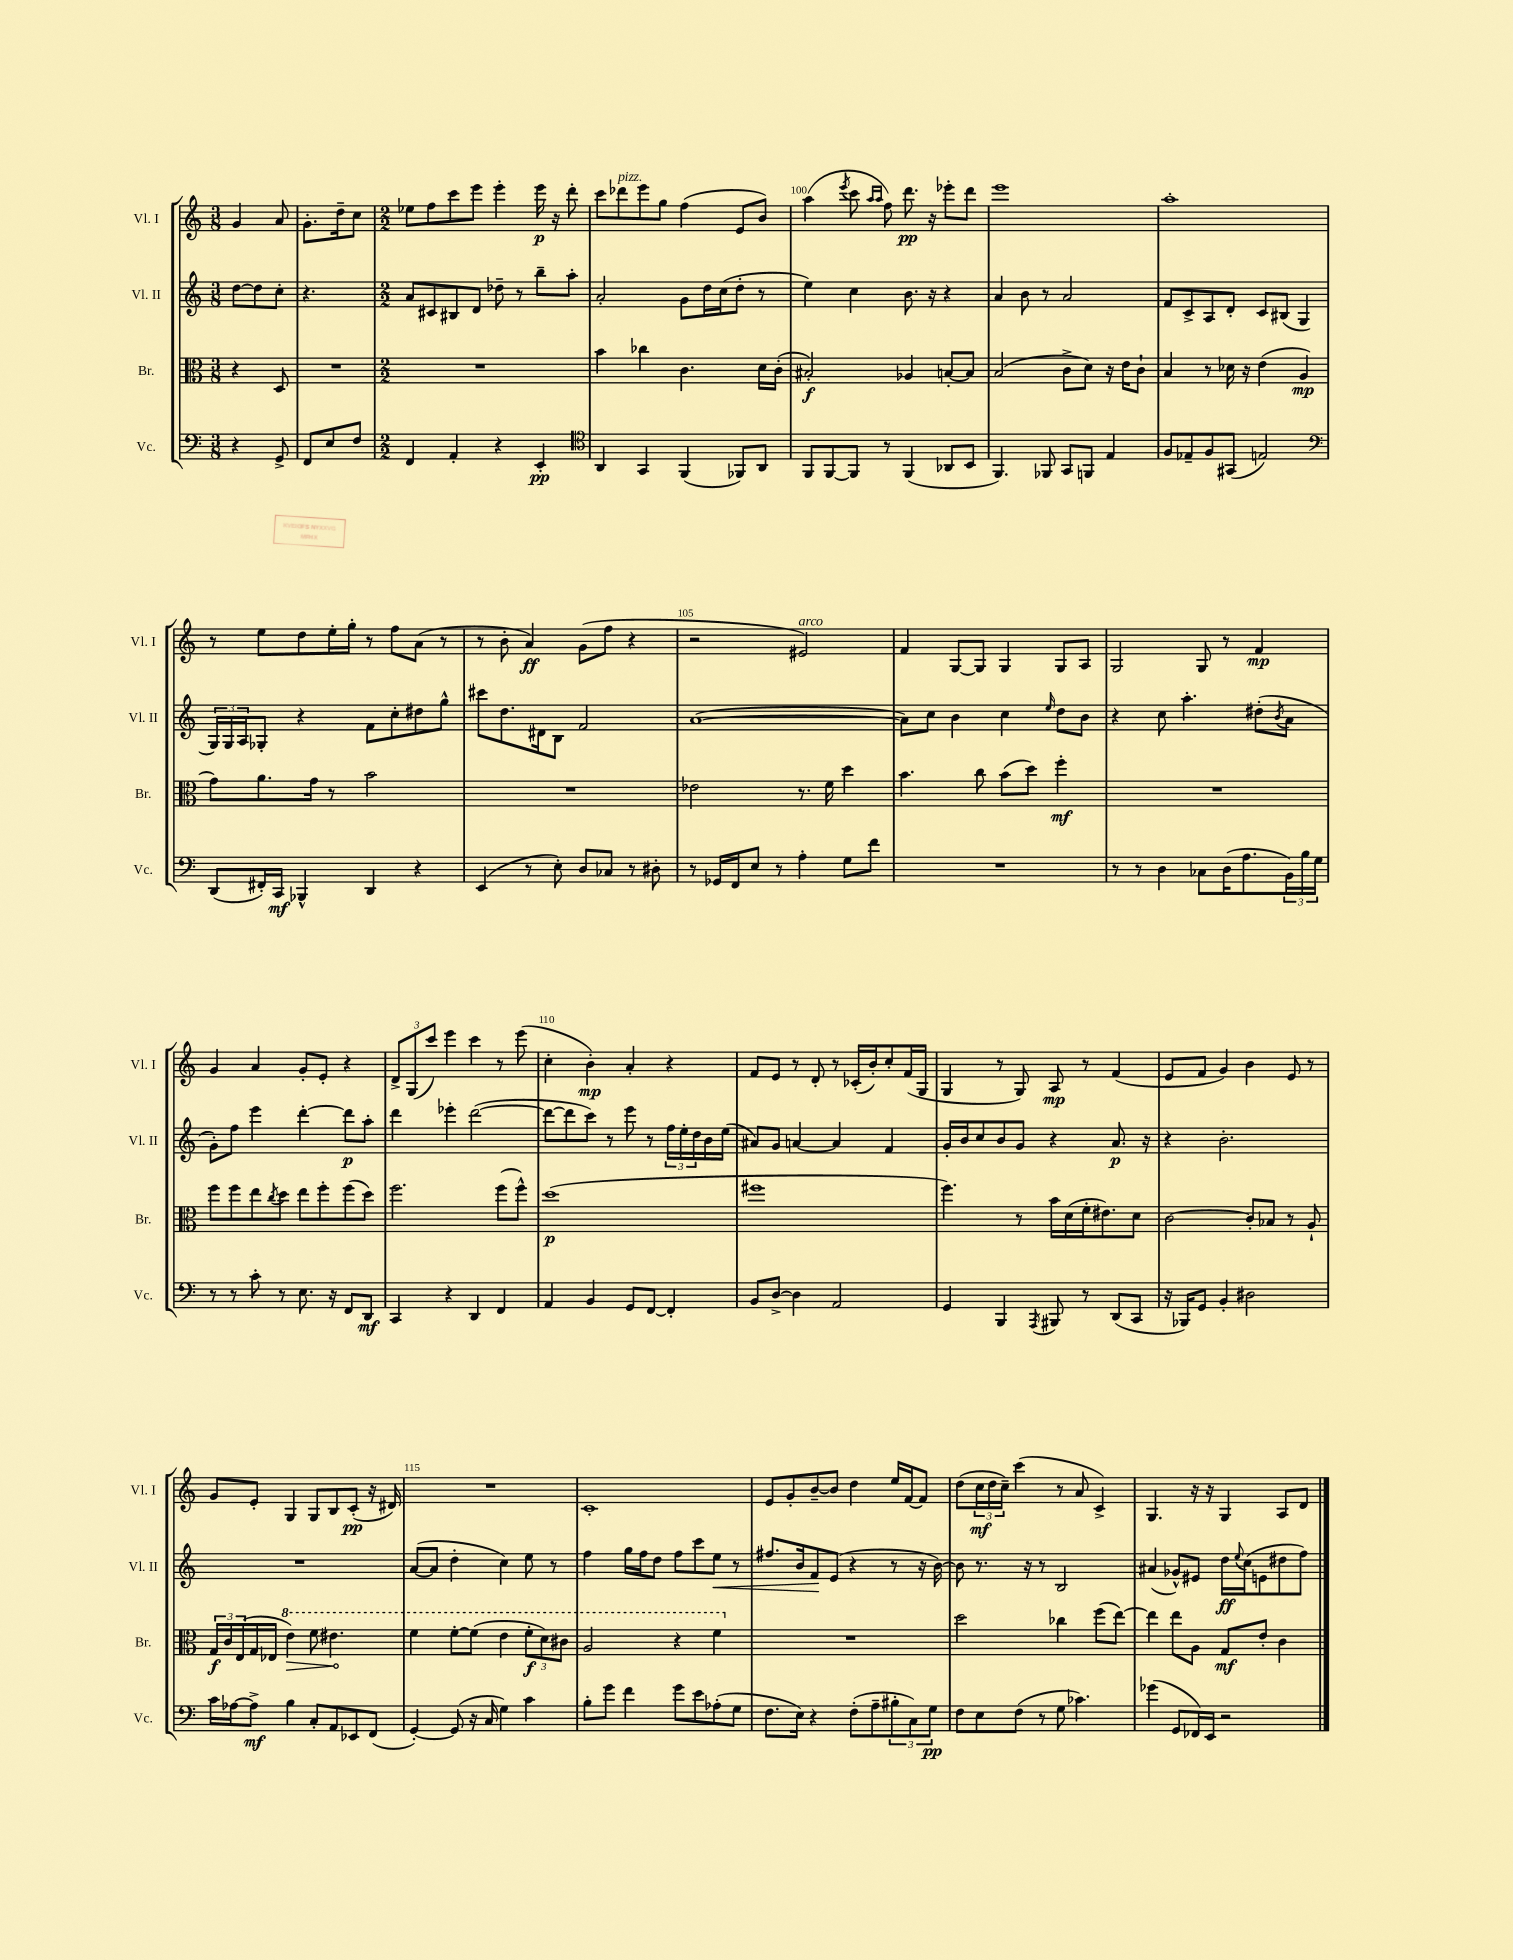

**kern	**dynam	**kern	**dynam	**kern	**dynam	**kern	**dynam
*part4	*part4	*part3	*part3	*part2	*part2	*part1	*part1
*staff4	*staff4	*staff3	*staff3	*staff2	*staff2	*staff1	*staff1
*I"Vc.	*	*I"Br.	*	*I"Vl. II	*	*I"Vl. I	*
*I'Vc.	*	*I'Br.	*	*I'Vl. II	*	*I'Vl. I	*
*clefF4	*	*clefC3	*	*clefG2	*	*clefG2	*
*k[]	*	*k[]	*	*k[]	*	*k[]	*
*M3/8	*	*M3/8	*	*M3/8	*	*M3/8	*
=96	=96	=96	=96	=96	=96	=96	=96
4r	.	4r	.	[8dd\L	.	4g/	.
.	.	.	.	8dd\]	.	.	.
8GG^/	.	8D/	.	8cc'\J	.	8a/	.
=97	=97	=97	=97	=97	=97	=97	=97
8FF/L	.	4.r	.	4.r	.	8.g'\L	.
8E/	.	.	.	.	.	.	.
.	.	.	.	.	.	16dd~\k	.
8F/J	.	.	.	.	.	8cc\J	.
=98	=98	=98	=98	=98	=98	=98	=98
*M2/2	*	*M2/2	*	*M2/2	*	*M2/2	*
4FF/	.	1r	.	8a/L	.	8ee-X\L	.
.	.	.	.	8c#X/	.	8ff\	.
4AA'/	.	.	.	8B#X/	.	8ccc\	.
.	.	.	.	8d/J	.	8eee\J	.
4r	.	.	.	8dd-X~\	.	4eee'\	.
.	.	.	.	8r	.	.	.
4EE'/	pp	.	.	8bb~\L	.	16eee\	p
.	.	.	.	.	.	16r	.
.	.	.	.	8aa'\J	.	8ddd'\	.
=99	=99	=99	=99	=99	=99	=99	=99
*clefC4	*	*	*	*	*	*	*
4AA/	.	4b\	.	2a'/	.	8ccc\L	.
!	!	!	!	!	!	!LO:TX:a:i:t=pizz.	!
.	.	.	.	.	.	8ddd-X\	.
4GG/	.	4cc-X\	.	.	.	8eee\	.
.	.	.	.	.	.	8gg\J	.
(4FF/	.	4.c\	.	8g\L	.	(4ff\	.
.	.	.	.	16dd\L	.	.	.
.	.	.	.	(16cc\J	.	.	.
8FF-X/L)	.	.	.	8dd'\J	.	8e/L	.
8AA/J	.	16d\LL	.	8r	.	8b/J)	.
.	.	(16c'\JJ	.	.	.	.	.
=100	=100	=100	=100	=100	=100	=100	=100
8FF/L	.	2B#X'/)	f	4ee\)	.	(4aa\	.
[8FF/	.	.	.	.	.	.	.
.	.	.	.	.	.	8qeee/	.
8FF/J]	.	.	.	4cc\	.	8ccc\	.
.	.	.	.	.	.	16qqaa/LL	.
.	.	.	.	.	.	16qqaa/JJ	.
8r	.	.	.	.	.	8ff\)	.
(4FF/	.	4A-X/	.	8.b\	.	8.ddd\	pp
.	.	.	.	16r	.	16r	.
8AA-X/L	.	[8Bn'/L	.	4r	.	8eee-X'\L	.
8BB/J	.	8B/J]	.	.	.	8ddd\J	.
=101	=101	=101	=101	=101	=101	=101	=101
4.FF/)	.	(2B/	.	4a/	.	1eee	.
.	.	.	.	8b\	.	.	.
8FF-X/	.	.	.	8r	.	.	.
8GG/L	.	8c^\L	.	2a/	.	.	.
8FFn/J	.	8d\J)	.	.	.	.	.
4E/	.	16r	.	.	.	.	.
.	.	16e\KL	.	.	.	.	.
.	.	8c`\J	.	.	.	.	.
=102	=102	=102	=102	=102	=102	=102	=102
8F/L	.	4B/	.	8f/L	.	1aa'	.
8E-X~/	.	.	.	8c^/	.	.	.
8F/	.	8r	.	8A/	.	.	.
(8GG#X/J	.	16d-X\	.	8d'/J	.	.	.
.	.	16r	.	.	.	.	.
2En/)	.	(4e\	.	8c/L	.	.	.
.	.	.	.	(8B#X/J	.	.	.
.	.	4A/	mp	4G/	.	.	.
!!LO:LB:g=z
=103	=103	=103	=103	=103	=103	=103	=103
*clefF4	*	*	*	*	*	*	*
(8DD/L	.	8g\L)	.	24G/LL)	.	8r	.
.	.	.	.	24G/	.	.	.
.	.	.	.	24A/J	.	.	.
16FF#X'/L)	.	8.a\	.	8G-X'/J	.	8ee\L	.
16CC/JJ	mf	.	.	.	.	.	.
4BBB-X^^/	.	.	.	4r	.	8dd\	.
.	.	16g\Jk	.	.	.	.	.
.	.	8r	.	.	.	16ee'\L	.
.	.	.	.	.	.	16gg'\JJ	.
4DD/	.	2b\	.	8f\L	.	8r	.
.	.	.	.	8cc'\	.	8ff\L	.
4r	.	.	.	8dd#X\	.	(8a\J	.
.	.	.	.	8gg^^\J	.	8r	.
=104	=104	=104	=104	=104	=104	=104	=104
(4EE/	.	1r	.	8ccc#X\L	.	8r	.
.	.	.	.	8.dd\	.	8b'\	.
8r	.	.	.	.	.	4a/)	ff
.	.	.	.	16d#X\k	.	.	.
8E'\)	.	.	.	8B\J	.	.	.
8D/L	.	.	.	2f/	.	(8g\L	.
8C-X/J	.	.	.	.	.	8ff\J	.
8r	.	.	.	.	.	4r	.
8D#X'\	.	.	.	.	.	.	.
=105	=105	=105	=105	=105	=105	=105	=105
8r	.	2e-X\	.	([1a	.	2r	.
16GG-X/LL	.	.	.	.	.	.	.
16FF/J	.	.	.	.	.	.	.
8E/J	.	.	.	.	.	.	.
8r	.	.	.	.	.	.	.
!	!	!	!	!	!	!LO:TX:a:i:t=arco	!
4A'\	.	8.r	.	.	.	2e#X/)	.
.	.	16f\	.	.	.	.	.
8G\L	.	4dd\	.	.	.	.	.
8f\J	.	.	.	.	.	.	.
=106	=106	=106	=106	=106	=106	=106	=106
1r	.	4.b\	.	8a\L])	.	4f/	.
.	.	.	.	8cc\J	.	.	.
.	.	.	.	4b\	.	[8G/L	.
.	.	8cc\	.	.	.	8G/J]	.
.	.	(8b\L	.	4cc\	.	4G/	.
.	.	8dd\J)	.	.	.	.	.
.	.	.	.	16qqee/	.	.	.
.	.	4ff'\	mf	8dd\L	.	8G/L	.
.	.	.	.	8b\J	.	8A/J	.
=107	=107	=107	=107	=107	=107	=107	=107
8r	.	1r	.	4r	.	2G/	.
8r	.	.	.	.	.	.	.
4D\	.	.	.	8cc\	.	.	.
.	.	.	.	4.aa'\	.	.	.
8C-X\L	.	.	.	.	.	8G/	.
(16D\K	.	.	.	.	.	8r	.
8.A\	.	.	.	.	.	.	.
.	.	.	.	(8dd#X'\L	.	4f/	mp
.	.	.	.	8qb/	.	.	.
24BB\L)	.	.	.	8a\J	.	.	.
24B\	.	.	.	.	.	.	.
24G\JJ	.	.	.	.	.	.	.
!!LO:LB:g=z
=108	=108	=108	=108	=108	=108	=108	=108
8r	.	8ff\L	.	8g'\L)	.	4g/	.
8r	.	8ff\	.	8ff\J	.	.	.
8c'\	.	8ee\	.	4eee\	.	4a/	.
.	.	8qcc/	.	.	.	.	.
8r	.	8dd\J	.	.	.	.	.
8.E\	.	8ee\L	.	[4ddd'\	.	8g'/L	.
.	.	8ff'\	.	.	.	8e'/J	.
16r	.	.	.	.	.	.	.
8FF/L	.	(8ff\	.	8ddd\L]	p	4r	.
8DD/J	mf	8dd\J)	.	8aa'\J	.	.	.
=109	=109	=109	=109	=109	=109	=109	=109
4CC/	.	2.ff\	.	4ddd\	.	12d^/L	.
.	.	.	.	.	.	(12G/	.
.	.	.	.	.	.	12ccc/J)	.
4r	.	.	.	4eee-X'\	.	4eee\	.
4DD/	.	.	.	([2ddd\	.	4ccc\	.
4FF/	.	(8ff\L	.	.	.	8r	.
.	.	8ff^^\J)	.	.	.	(8eee\	.
=110	=110	=110	=110	=110	=110	=110	=110
4AA/	.	(1dd	p	8ddd\L_	.	4cc'\	.
.	.	.	.	8ddd\]	.	.	.
4BB/	.	.	.	8ccc\J)	.	4b'\)	mp
.	.	.	.	8r	.	.	.
8GG/L	.	.	.	8eee\	.	4a'/	.
[8FF/J	.	.	.	8r	.	.	.
4FF'/]	.	.	.	24ff\LL	.	4r	.
.	.	.	.	24ee'\	.	.	.
.	.	.	.	24dd\	.	.	.
.	.	.	.	16b\	.	.	.
.	.	.	.	(16ee\JJ	.	.	.
=111	=111	=111	=111	=111	=111	=111	=111
8BB/L	.	1ff#X	.	8a#X/L)	.	8f/L	.
[8D^/J	.	.	.	8g/J	.	8e/J	.
4D\]	.	.	.	[4an/	.	8r	.
.	.	.	.	.	.	8d'/	.
2AA/	.	.	.	4a/]	.	8r	.
.	.	.	.	.	.	(16c-X'/LL	.
.	.	.	.	.	.	16b'/J)	.
.	.	.	.	4f/	.	8cc'/	.
.	.	.	.	.	.	(16f/L	.
.	.	.	.	.	.	16G/JJ	.
=112	=112	=112	=112	=112	=112	=112	=112
4GG/	.	4.ff\)	.	16g'/LL	.	4G/	.
.	.	.	.	16b/J	.	.	.
.	.	.	.	8cc/	.	.	.
4BBB/	.	.	.	8b/	.	8r	.
.	.	8r	.	8g/J	.	8G/)	.
8qAAA/	.	.	.	.	.	.	.
8BBB#X/	.	16b\LL	.	4r	.	8A/	mp
.	.	(16d\	.	.	.	.	.
8r	.	16f'\J	.	.	.	8r	.
.	.	8.e#X\)	.	.	.	.	.
(8DD/L	.	.	.	8.a/	p	(4f/	.
8CC/J	.	8d\J	.	.	.	.	.
.	.	.	.	16r	.	.	.
=113	=113	=113	=113	=113	=113	=113	=113
16r	.	[2c\	.	4r	.	8e/L	.
16BBB-X/KL)	.	.	.	.	.	.	.
8GG/J	.	.	.	.	.	8f/J	.
4BB'/	.	.	.	2.b'\	.	4g/)	.
2D#X\	.	8c'/L]	.	.	.	4b\	.
.	.	8B-X/J	.	.	.	.	.
.	.	8r	.	.	.	8e/	.
.	.	8A`/	.	.	.	8r	.
!!LO:LB:g=z
=114	=114	=114	=114	=114	=114	=114	=114
16c\LL	.	24G/LL	f	1r	.	8g/L	.
.	.	24c/	.	.	.	.	.
[16A-X\J	.	.	.	.	.	.	.
.	.	(24E/	.	.	.	.	.
8A-^\J]	mf	16G/	.	.	.	8e'/J	.
.	.	16E-X/JJ	.	.	.	.	.
*	*	*8va	*	*	*	*	*
4B\	.	4ee\)	.	.	.	4G/	.
!	!	!	!LO:HP:b	!	!	!	!
8C'/L	.	8ff\	>	.	.	8G/L	.
8AA/	.	4.ee#X\	.	.	.	8B/	.
8EE-X/	.	.	.	.	.	(8c'/J	pp
(8FF/J	.	.	.	.	.	16r	.
.	.	.	.	.	.	16d#X/)	.
.	.	.	]	.	.	.	.
=115	=115	=115	=115	=115	=115	=115	=115
[4GG'/)	.	4ff\	.	([8a/L	.	1r	.
.	.	.	.	8a/J]	.	.	.
(8GG/]	.	[8ff'\L	.	4dd'\	.	.	.
16r	.	(8ff\J]	.	.	.	.	.
16C/	.	.	.	.	.	.	.
4G\)	.	4ee\	.	4cc\)	.	.	.
4c\	.	12ff'\L	f	8ee\	.	.	.
.	.	12dd\)	.	.	.	.	.
.	.	.	.	8r	.	.	.
.	.	12cc#X\J	.	.	.	.	.
=116	=116	=116	=116	=116	=116	=116	=116
8B'\L	.	2a/	.	4ff\	.	1c'	.
8g\J	.	.	.	.	.	.	.
4f\	.	.	.	16gg\LL	.	.	.
.	.	.	.	16ff\J	.	.	.
.	.	.	.	8dd\J	.	.	.
8g\L	.	4r	.	8ff\L	.	.	.
8e\	.	.	.	8ccc\	.	.	.
!	!	!	!	!	!LO:HP:b	!	!
(8A-X'\	.	4ff\	.	8ee\J	<	.	.
8G\J	.	.	.	8r	.	.	.
=117	=117	=117	=117	=117	=117	=117	=117
*	*	*X8va	*	*	*	*	*
8.F\L	.	1r	.	8.ff#X/L	.	8e/L	.
.	.	.	.	.	.	8g'/	.
16E\Jk)	.	.	.	16b/k	.	.	.
4r	.	.	.	8f/	.	[8b~/	.
.	.	.	.	(8e/J	[	8b/J]	.
(8F'\L	.	.	.	4r	.	4dd\	.
8A~\	.	.	.	.	.	.	.
12B#X'\	.	.	.	8r	.	16ee/LL	.
.	.	.	.	.	.	[16f/J	.
12C\)	.	.	.	.	.	.	.
.	.	.	.	16r	.	8f/J]	.
12G\J	pp	.	.	.	.	.	.
.	.	.	.	[16b\)	.	.	.
=118	=118	=118	=118	=118	=118	=118	=118
8F\L	.	2dd\	.	8b\]	.	(8dd\L	.
8E\	.	.	.	8.r	.	24cc\L	mf
.	.	.	.	.	.	24dd\	.
.	.	.	.	.	.	24cc~\JJ)	.
(8F\J	.	.	.	.	.	(4ccc\	.
.	.	.	.	16r	.	.	.
8r	.	.	.	8r	.	.	.
8G\	.	4cc-X\	.	2B/	.	8r	.
4.c-X\)	.	.	.	.	.	8a/	.
.	.	(8ff\L	.	.	.	4c^/)	.
.	.	[8ee\J)	.	.	.	.	.
=119	=119	=119	=119	=119	=119	=119	=119
(4g-X\	.	4ee\]	.	(4a#X/	.	4.G/	.
8GG/L	.	8ee\L	.	8g-X^^/L)	.	.	.
16FF-X/L)	.	8A\J	.	8e#X/J	.	16r	.
16EE/JJ	.	.	.	.	.	16r	.
2r	.	8G/L	mf	16dd\LL	ff	4G/	.
.	.	.	.	8qqee/	.	.	.
.	.	.	.	(16cc\J	.	.	.
.	.	8e'/J	.	8en\	.	.	.
.	.	4c\	.	8dd#X\	.	8A/L	.
.	.	.	.	8ff\J)	.	8d/J	.
==	==	==	==	==	==	==	==
*-	*-	*-	*-	*-	*-	*-	*-
